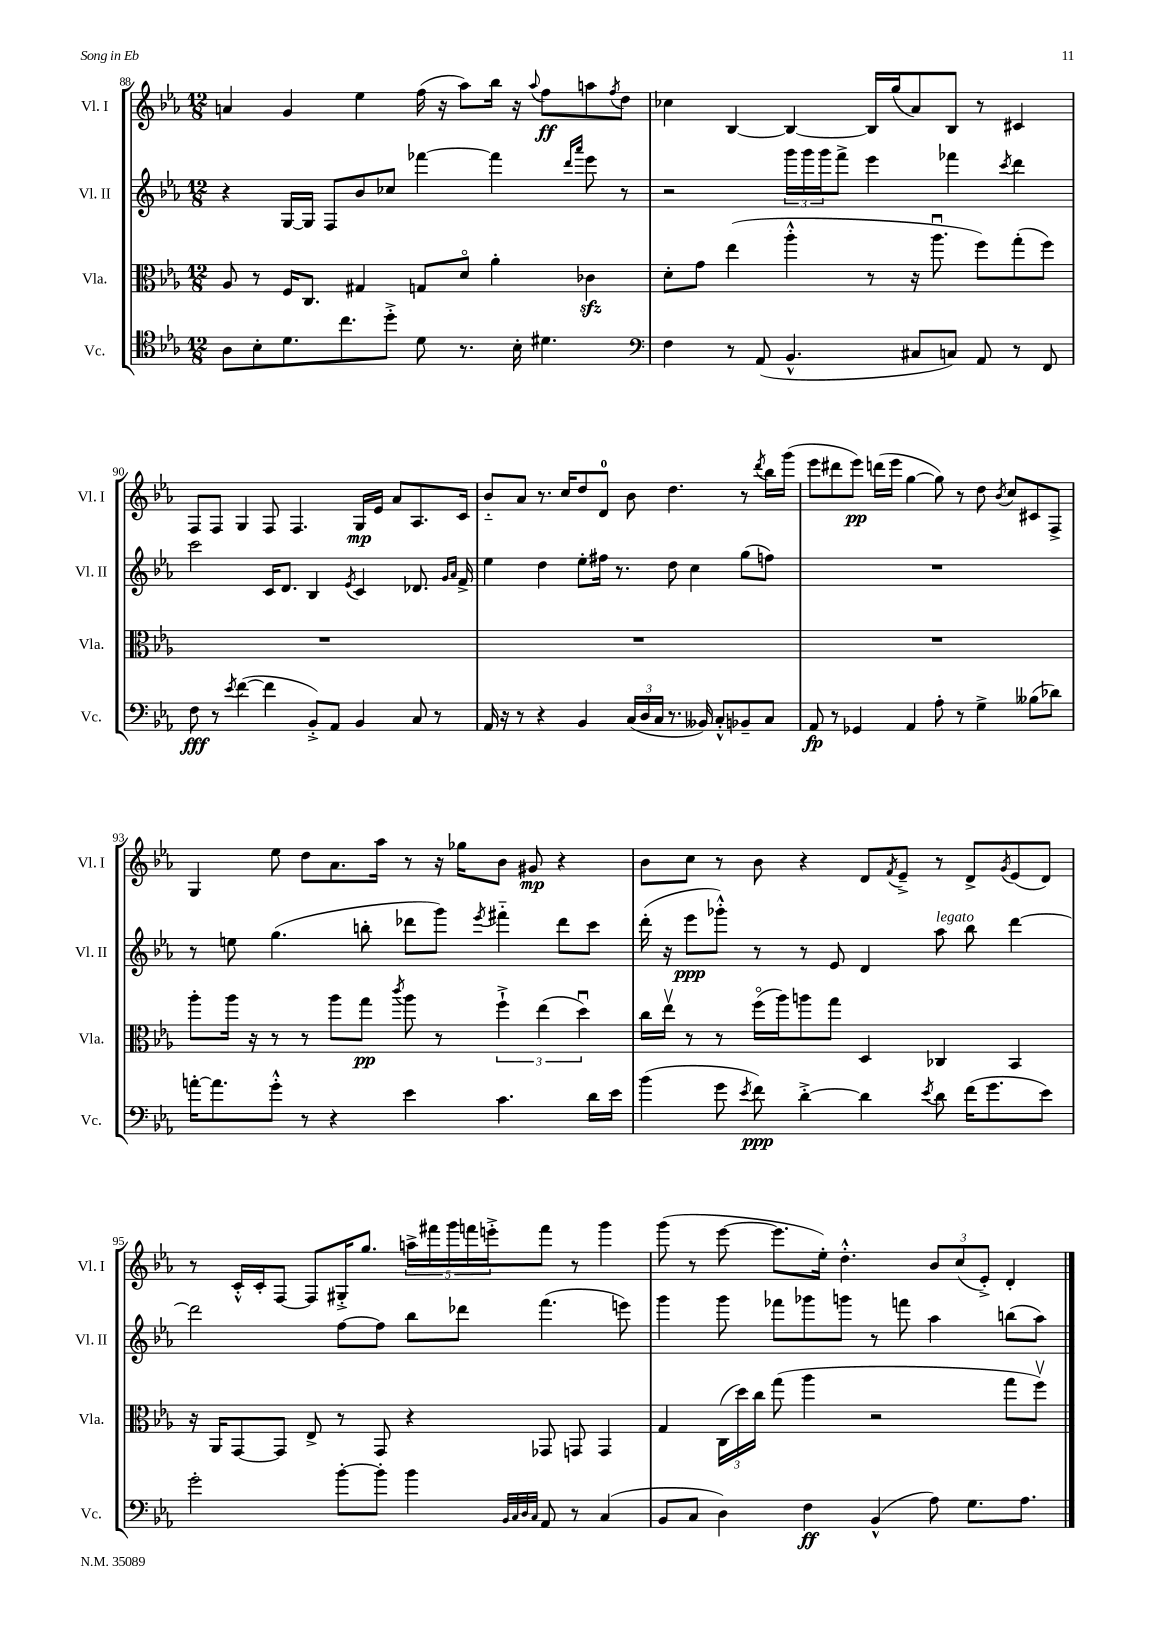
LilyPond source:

<<
\new StaffGroup <<
\new Staff = "s0" \with { instrumentName = "Vl. I" shortInstrumentName = "Vl. I" } {
    \clef treble \key ees \major \numericTimeSignature \time 12/8
    a'4 g'4 ees''4 f''16( r16 aes''8) bes''16 r16 \appoggiatura { aes''8 } f''8\ff a''8 \acciaccatura { f''8 } d''8 |
    ces''4 bes4~ bes4~ bes16 g''16( aes'8) bes8 r8 cis'4 |
    f8 f8 g4 f8 f4. g16\mp ees'16 aes'8 aes8. c'16 |
    bes'8-_ aes'8 r8. c''16 d''8 d'8-0 bes'8 d''4. r8 \acciaccatura { d'''8 } bes''16 g'''16( |
    ees'''8 dis'''8 ees'''8\pp) d'''16( ees'''16 g''4~ g''8) r8 d''8 \acciaccatura { bes'8 } c''8 cis'8 f8-> |
    g4 ees''8 d''8 aes'8. aes''16 r8 r16 ges''16 bes'8 gis'8\mp r4 |
    bes'8 c''8 r8 bes'8 r4 d'8 \acciaccatura { f'8 } ees'8---> r8 d'8-> \acciaccatura { g'8 } ees'8( d'8) |
    r8 c'16-.-^ c'16-. f8~ f8 gis16-.-> g''8. \tuplet 5/4 { a''16-> fis'''16 g'''16 f'''16 e'''16-.-> } f'''8 r8 g'''4 |
    g'''8( r8 ees'''8~ ees'''8. ees''16-.) d''4.-.-^ \tuplet 3/2 { bes'8 c''8( ees'8-.->) } d'4-. \bar "|." |
}
\new Staff = "s1" \with { instrumentName = "Vl. II" shortInstrumentName = "Vl. II" } {
    \clef treble \key ees \major \numericTimeSignature \time 12/8
    r4 g16~ g16 f8 bes'8 ces''8 fes'''4~ fes'''4 \grace { d'''16 aes'''16 } ees'''8 r8 |
    r2 \tuplet 3/2 { g'''16 g'''16 g'''16 } f'''8-> ees'''4 fes'''4 \acciaccatura { c'''8 } d'''4 |
    c'''2 c'16 d'8. bes4 \acciaccatura { ees'8 } c'4 des'8. \grace { g'16 aes'16 } f'16-> |
    ees''4 d''4 ees''8-. fis''16 r8. d''8 c''4 g''8( f''8) |
    R1. |
    r8 e''8 g''4.( b''8-. des'''8 g'''8) \acciaccatura { ees'''8 } fis'''4-_ des'''8 c'''8 |
    d'''16-.( r16 ees'''8\ppp ges'''8-.-^) r8 r8 ees'8 d'4 aes''8^\markup { \italic "legato" } bes''8 d'''4~ |
    d'''2 f''8~ f''8 bes''8 des'''8 f'''4.( e'''8) |
    g'''4 g'''8 fes'''8 ges'''8 g'''8 r8 f'''8 aes''4 b''8( aes''8) \bar "|." |
}
\new Staff = "s2" \with { instrumentName = "Vla." shortInstrumentName = "Vla." } {
    \clef alto \key ees \major \numericTimeSignature \time 12/8
    aes8 r8 f16 c8. gis4 g8 d'8\flageolet aes'4-. ces'4\sfz |
    d'8-. g'8 ees''4( aes''4-.-^ r8 r16 aes''8.\downbow f''8) g''8-.( f''8) |
    R1. |
    R1. |
    R1. |
    aes''8-. aes''16 r16 r8 r8 aes''8 g''8\pp \acciaccatura { c'''8 } aes''8 r8 \tuplet 3/2 { f''4-!-> ees''4( d''4\downbow) } |
    c''16 ees''16\upbow r8 r8 f''16\flageolet( aes''16) a''8 g''8 d4 ces4 bes,4 |
    r16 aes,16 g,8~ g,8 ees8-> r8 g,8 r4 ges,8 g,8 g,4 |
    g4 \tuplet 3/2 { c16( d''16) c''16 } g''8( aes''4 r2 g''8 f''8\upbow) \bar "|." |
}
\new Staff = "s3" \with { instrumentName = "Vc." shortInstrumentName = "Vc." } {
    \clef tenor \key ees \major \numericTimeSignature \time 12/8
    aes8 bes8-. d'8. c''8. d''8-.-> d'8 r8. bes16-. dis'4. |
    \clef bass f4 r8 aes,8( bes,4.-^ cis8 c8) aes,8 r8 f,8 |
    f8\fff r8 \acciaccatura { ees'8 } f'4~( f'4 bes,8-.->) aes,8 bes,4 c8 r8 |
    aes,16 r16 r8 r4 bes,4 \tuplet 3/2 { c16( d16 c16 } r8. beses,16) c8-.-^ bes,8-- c8 |
    aes,8\fp r8 ges,4 aes,4 aes8-. r8 g4-> beses8( des'8) |
    a'16~-. a'8. g'8-.-^ r8 r4 ees'4 c'4. d'16 ees'16 |
    bes'4( g'8 \acciaccatura { ees'8 } f'8\ppp) d'4~-.-> d'4 \acciaccatura { ees'8 } d'8 f'16( g'8. ees'8) |
    g'2-. bes'8~-. bes'8-. bes'4 \grace { bes,32 c32 d32 c32 } aes,8 r8 c4( |
    bes,8 c8 d4) f4\ff bes,4-^( aes8) g8. aes8. \bar "|." |
}
>>
>>
\layout { \context { \Score currentBarNumber = #88 } }
